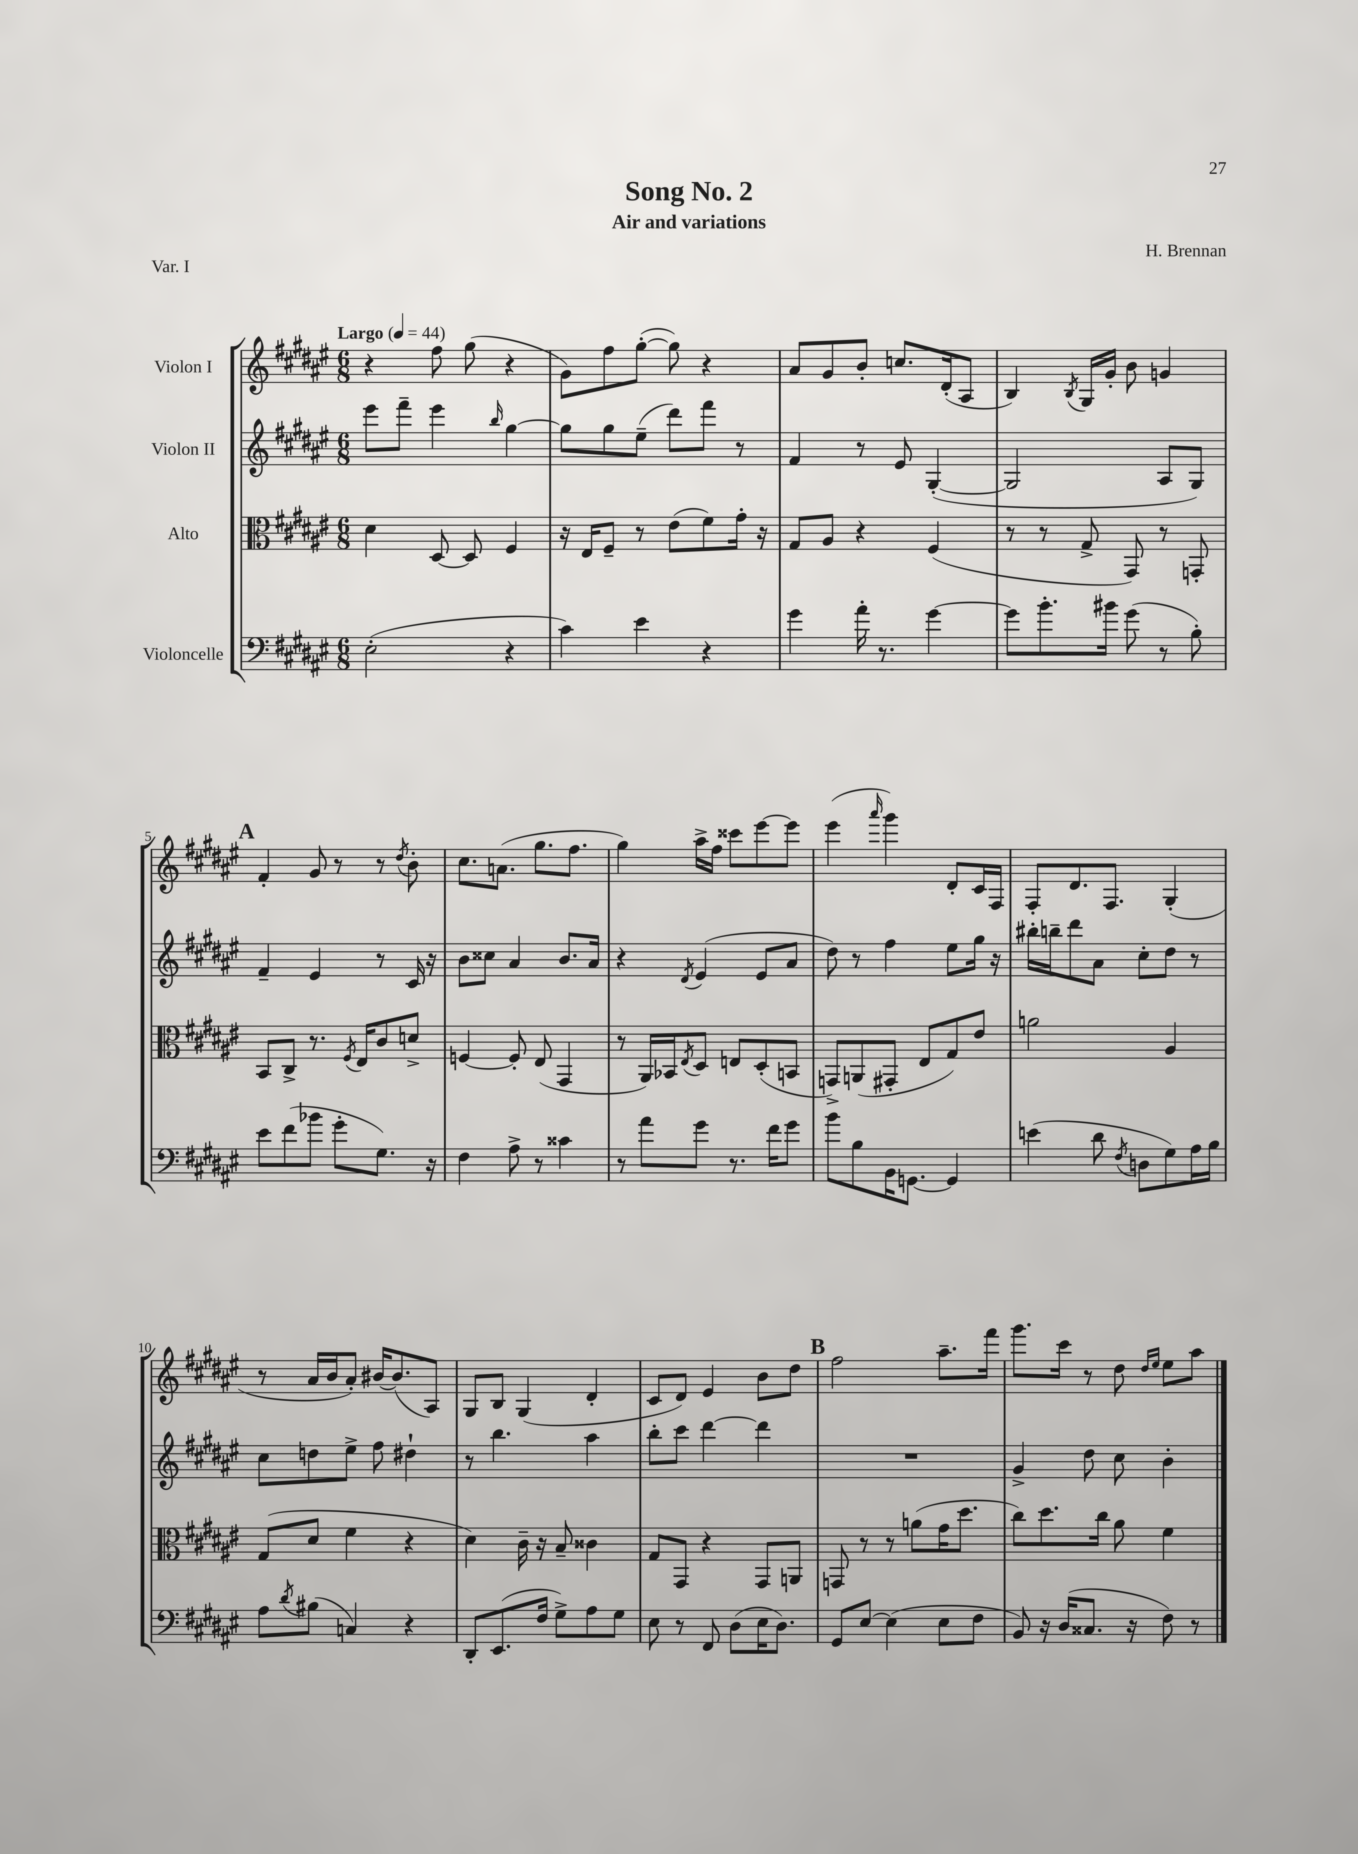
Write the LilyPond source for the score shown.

\header { title = "Song No. 2" composer = "H. Brennan" subtitle = "Air and variations" piece = "Var. I" }
<<
\new StaffGroup <<
\new Staff = "s0" \with { instrumentName = "Violon I" } {
    \clef treble \key fis \major \numericTimeSignature \time 6/8 \tempo "Largo" 4 = 44
    r4 fis''8 gis''8( r4 |
    gis'8) fis''8 gis''8~-.( gis''8) r4 |
    ais'8 gis'8 b'8-. c''8. dis'16-.( ais8 |
    b4) \acciaccatura { b8 } gis16 gis'16-. b'8 g'4 |
    \mark \markup { \bold "A" } fis'4-. gis'8 r8 r8 \acciaccatura { dis''8 } b'8-. |
    cis''8. a'8.( gis''8. fis''8. |
    gis''4) ais''16-> fis''16 cisis'''8 eis'''8~ eis'''8 |
    eis'''4( \grace { ais'''16 } gis'''4) dis'8-. cis'16 fis16 |
    fis8-. dis'8. fis8. gis4-.( |
    r8 ais'16 b'16 ais'8-.) bis'16~ bis'8.( ais8) |
    gis8 b8 gis4( dis'4-. |
    cis'8 dis'8) eis'4 b'8 dis''8 |
    \mark \markup { \bold "B" } fis''2 ais''8.-- fis'''16 |
    gis'''8. cis'''16 r8 dis''8 \grace { dis''16 eis''16 } eis''8 ais''8 \bar "|." |
}
\new Staff = "s1" \with { instrumentName = "Violon II" } {
    \clef treble \key fis \major \numericTimeSignature \time 6/8
    eis'''8 fis'''8-- eis'''4 \grace { b''16 } gis''4~ |
    gis''8 gis''8 eis''8--( dis'''8) fis'''8 r8 |
    fis'4 r8 eis'8 gis4~-.( |
    gis2 ais8 gis8) |
    \mark \markup { \bold "A" } fis'4-- eis'4 r8 cis'16 r16 |
    b'8 cisis''8 ais'4 b'8. ais'16 |
    r4 \acciaccatura { dis'8 } eis'4( eis'8 ais'8 |
    dis''8) r8 fis''4 eis''8 gis''16 r16 |
    bis''16-. b''16-- dis'''8 ais'8 cis''8-. dis''8 r8 |
    cis''8 d''8 eis''8-> fis''8 dis''4-! |
    r8 b''4. ais''4 |
    b''8-. cis'''8 dis'''4~ dis'''4 |
    \mark \markup { \bold "B" } R2. |
    gis'4-> dis''8 cis''8 b'4-. \bar "|." |
}
\new Staff = "s2" \with { instrumentName = "Alto" } {
    \clef alto \key fis \major \numericTimeSignature \time 6/8
    dis'4 dis8~ dis8 fis4 |
    r16 eis16 fis8-- r8 eis'8( fis'8) gis'16-. r16 |
    gis8 ais8 r4 fis4( |
    r8 r8 gis8-> gis,8) r8 g,8-. |
    \mark \markup { \bold "A" } b,8 cis8-> r8. \acciaccatura { fis8 } eis16 cis'8 d'8-> |
    f4~ f8-. eis8( gis,4 |
    r8 ais,16) bes,16 \acciaccatura { eis8 } dis8 e8 dis8-.( b,8 |
    g,8->) a,8( gis,8-. eis8 gis8) eis'8 |
    a'2 ais4 |
    gis8( dis'8 fis'4 r4 |
    dis'4) cis'16-- r16 b8-- cisis'4 |
    gis8 gis,8 r4 gis,8 a,8 |
    \mark \markup { \bold "B" } g,8 r8 r8 a'8( gis'16 dis''8. |
    cis''8) dis''8. cis''16 ais'8 fis'4 \bar "|." |
}
\new Staff = "s3" \with { instrumentName = "Violoncelle" } {
    \clef bass \key fis \major \numericTimeSignature \time 6/8
    eis2-.( r4 |
    cis'4) eis'4 r4 |
    gis'4 ais'16-. r8. gis'4~ |
    gis'8 b'8.-. bis'16 gis'8( r8 b8-.) |
    \mark \markup { \bold "A" } eis'8 fis'8( bes'8 gis'8-. gis8.) r16 |
    fis4 ais8-> r8 cisis'4 |
    r8 ais'8 gis'8 r8. fis'16 gis'8 |
    b'8 b8 b,16 g,8.~ g,4 |
    e'4( dis'8 \acciaccatura { fis8 } d8 gis8) ais16 b16 |
    ais8 \acciaccatura { dis'8 } bis8( c4) r4 |
    dis,8-. eis,8.( fis16 gis8->) ais8 gis8 |
    eis8 r8 fis,8 dis8( eis16 dis8.) |
    \mark \markup { \bold "B" } gis,8 eis8~ eis4( eis8 fis8 |
    b,8) r16 dis16( cisis8. r16 fis8) r8 \bar "|." |
}
>>
>>
